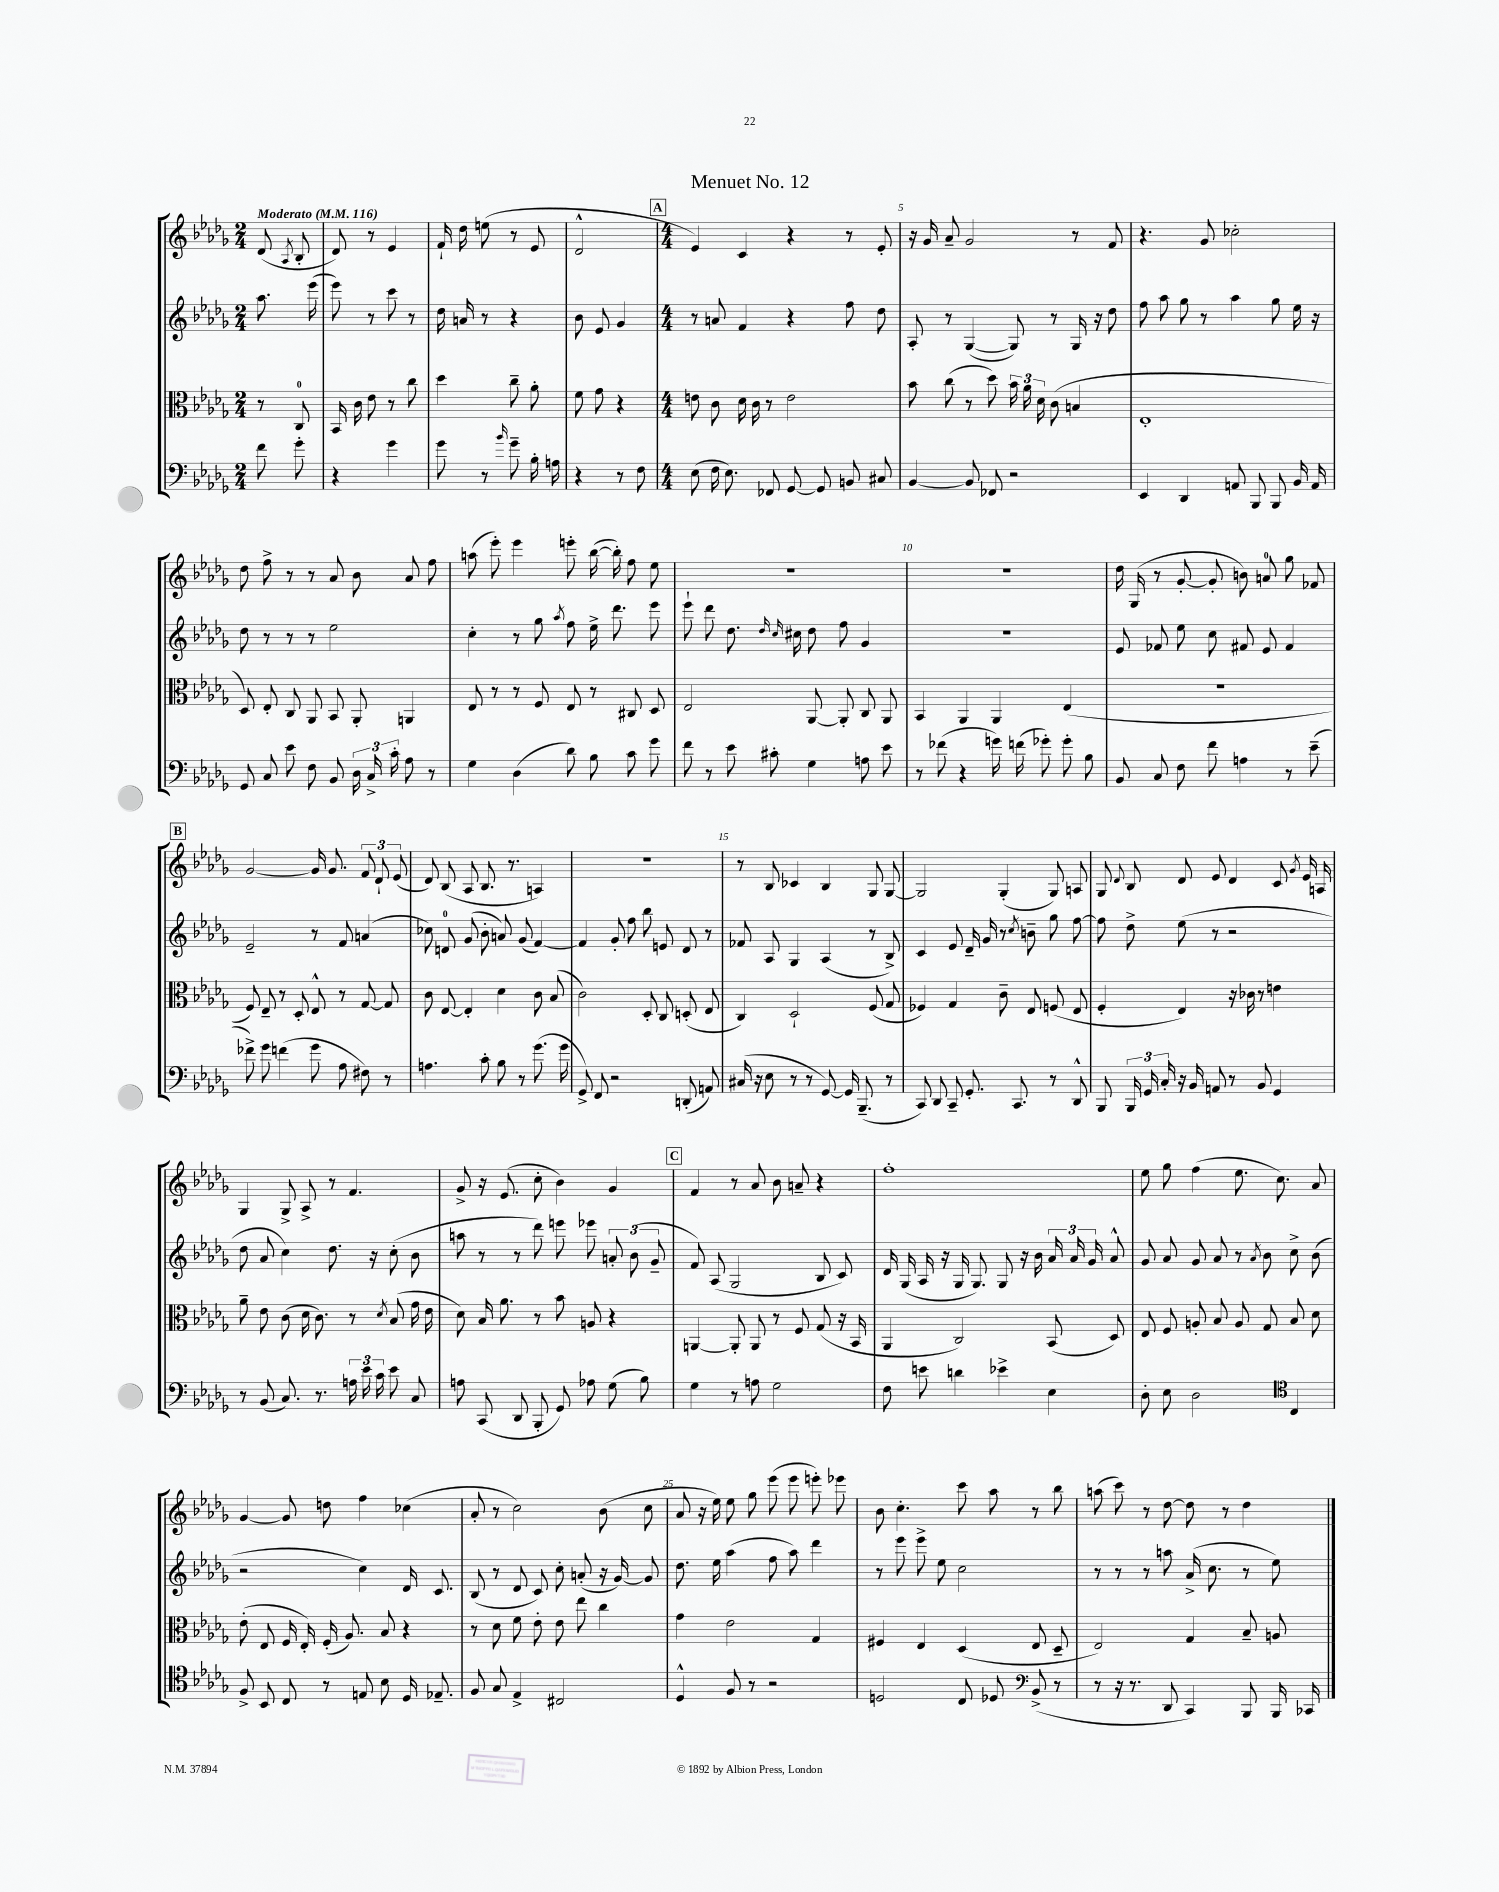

**kern	**kern	**kern	**kern
*staff4	*staff3	*staff2	*staff1
*clefF4	*clefC3	*clefG2	*clefG2
*k[b-e-a-d-g-]	*k[b-e-a-d-g-]	*k[b-e-a-d-g-]	*k[b-e-a-d-g-]
*M2/4	*M2/4	*M2/4	*M2/4
*MM116	*MM116	*MM116	*MM116
8f	8r	8.aa-	(8d-
.	.	.	8qA-
8g-'	8C	.	8B-'
.	.	(16eee-	.
=	=	=	=
4r	16BB-	8eee-)	8d-)
.	16c	.	.
.	8e-	8r	8r
4g-	8r	8ccc	4e-
.	8cc	8r	.
=	=	=	=
8g-	4dd-	16dd-	16f`
.	.	16a	16dd-
8r	.	8r	(8ee
16qqb-	.	.	.
8g-~	8cc~	4r	8r
16B-'	8a-'	.	8e-
16A	.	.	.
=	=	=	=
4r	8f	8b-	2d-^^
.	8g-	8e-	.
8r	4r	4g-	.
8F	.	.	.
=	=	=	=
*M4/4	*M4/4	*M4/4	*M4/4
(8E-	8e	8r	4e-)
16F	8c	8a	.
8.E-)	.	.	.
.	16d-	4f	4c
.	16c	.	.
8FF-	8r	.	.
[8GG-	2e	4r	4r
8GG-]	.	.	.
8BB	.	8ff	8r
8C#	.	8dd-	8e-'
=	=	=	=
[4BB-	8b-	8A-'	16r
.	.	.	16g-
.	(8cc	8r	8a-~
8BB-]	8r	([4G-	2g-
8FF-	8dd-)	.	.
2r	24b-	8G-])	.
.	24a-	.	.
.	24d-	.	.
.	(8c	8r	.
.	4B	16G-	8r
.	.	16r	.
.	.	8dd-	8f
=	=	=	=
4EE-	1E-'	8ff	4.r
.	.	8aa-	.
4DD-	.	8gg-	.
.	.	8r	8g-
8AA	.	4aa-	2cc-'
8BBB-	.	.	.
8BBB-	.	8gg-	.
16BB-	.	16ee-	.
16AA	.	16r	.
=	=	=	=
8GG-	8D-)	8dd-	8dd-
8C	8E-'	8r	8ff^
8e-	8C	8r	8r
8F	8AA-	8r	8r
8BB-	8BB-	2ee-	8a-
24D-	8AA-'	.	8b-
24C^	.	.	.
24c'	.	.	.
8A-	4AA	.	8a-
8r	.	.	8ff
=	=	=	=
4G-	8E-	4cc'	(8aa
.	8r	.	8eee-')
(4D-	8r	8r	4eee-
.	8F	8gg-	.
.	.	8qaa-	.
8d-)	8E-	8ff	8eee'
8B-	8r	16ee-^	([16bb-
.	.	8.ddd-	16bb-'])
8c	8C#	.	8ff
8g-	8D-	8eee-	8ee-
=	=	=	=
8f	2E-	8eee-`	1r
8r	.	8ddd-	.
8e-	.	8.dd-	.
8c#'	.	.	.
.	.	16qqdd-	.
.	.	16qqcc	.
.	.	16cc#	.
4G-	[8AA-	8dd-	.
.	8AA-']	8ff	.
8A	8C	4g-	.
8e-	8AA-	.	.
=	=	=	=
8r	4BB-	1r	1r
(8f-	.	.	.
4r	4AA-	.	.
16g)	4AA-	.	.
(16f	.	.	.
8g-')	.	.	.
8g-'	(4E-	.	.
8B-	.	.	.
=	=	=	=
8BB-	1r	8e-	16dd-
.	.	.	(16G-
8C	.	8f-	8r
8F	.	8ee-	[8g-'
8f	.	8cc	8g-']
4A	.	8f#	8b)
.	.	8e-	8a
8r	.	4f#	8gg-
(8e-~	.	.	8f-
=	=	=	=
8f-^)	8F)	2e-~	[2g-
8g-	8E-~	.	.
(4f	8r	.	.
.	8D-'	.	.
8g-	8E-^^	8r	16g-]
.	.	.	8.g-
8A-	8r	8f	.
8F#)	[8G-	(4a	12f
.	.	.	12d-`
8r	8G-]	.	.
.	.	.	(12e-
=	=	=	=
4.A	8c	8cc-)	8d-)
.	[8E-	8d	(8B-
.	4E-']	(8g-	8A-
8c'	.	8b-'	8.B-
8B-	4d-	8a)	.
.	.	.	8.r
8r	.	(8g-	.
(8.g-	8c	[4f)	4A)
.	(8B-	.	.
16g-	.	.	.
=	=	=	=
8GG-^)	2c)	4f]	1r
8FF	.	.	.
2r	.	8g-'	.
.	.	8ff	.
.	8D-'	8bb-	.
.	8C	8e	.
(8DD'	(8D'	8d-	.
8AA)	8E-	8r	.
=	=	=	=
(16C#	4C)	8f-	8r
16r	.	.	.
8E-	.	8A-	8B-
8r	2D-`	4G-	4c-
8r	.	.	.
[8GG-)	.	(4A-	4B-
16GG-]	.	.	.
(8.BBB-~	.	.	.
.	(8F	8r	8G-
8r	8G-	8B-^)	[8G-
=	=	=	=
8CC)	4F-)	4c	2G-]
8DD-	.	.	.
8CC~	4G-	8e-	.
8.GG-'	.	16d-~	.
.	.	16g-	.
.	8c~	8r	(4G-'
8.CC	.	.	.
.	.	8qcc	.
.	8E-	8b~	.
8r	(8F	8gg-	8G-)
8DD-^^	8E-	[8ff	8A
=	=	=	=
8BBB-	4F'	8ff]	8G-
.	.	.	8qqd-
24BBB-	.	8dd-^	8B-
24GG-	.	.	.
24C'	.	.	.
16r	4E-)	(8ee-	8d-
16BB-	.	.	.
8AA	.	8r	8e-
8r	16r	2r	4d-
.	16c-	.	.
8BB-	8r	.	.
4GG-	4e	.	8c
.	.	.	8qg-
.	.	.	16e-
.	.	.	16A
=	=	=	=
8r	8a-~	8dd-	4G-
(8BB-	8e-	8a-	.
8.C)	(8c	4cc)	8G-^
.	16d-	.	8A-^
8.r	8.c)	.	.
.	.	8.dd-	8r
24A	8r	.	4.f
24e-	.	.	.
.	.	16r	.
24c	.	.	.
.	8qd-	.	.
8e-	(8B-	(8cc'	.
8C	16g-	8b-	.
.	16e-	.	.
=	=	=	=
8A	8d-)	8aa	8g-^
(8CC	16B-	8r	16r
.	8.a-	.	(8.e-
8DD-	.	8r	.
8BBB-'	8r	8ddd-)	8cc'
8GG-)	8b-	8eee	4b-)
8A-	8A	8eee-	.
(8G-	4r	12a'	4g-
.	.	(12b-	.
8B-)	.	.	.
.	.	12g-~	.
=	=	=	=
4G-	[4AA	8f)	4f
.	.	(8A-	.
8r	8AA']	2G-	8r
8A	8AA	.	8a-
2G-	8r	.	8b-
.	8F	.	8a~
.	(8G-	8B-	4r
.	16r	8c)	.
.	16BB-	.	.
=	=	=	=
8F	4AA-	16d-	1ff'
.	.	(16G-	.
8e	.	16A-	.
.	.	16r	.
4d	2C)	16G-	.
.	.	8.G-)	.
4e-^	.	8G-	.
.	.	16r	.
.	.	16b-	.
4E-	(8BB-	24a-	.
.	.	24a-	.
.	.	24g-	.
.	8D-)	8a-^^	.
=	=	=	=
8D-'	8E-	8g-	8ee-
8E-	8F	8a-	8gg-
2D-	8A'	8g-	(4ff
.	8B-	8a-	.
.	8A	8r	8.ee-
.	.	8qa-	.
.	8G-	8b-	.
.	.	.	8.cc)
4C	8B-	8cc^	.
.	8d-	(8b-	8a-
=	=	=	=
*clefC4	*	*	*
8F^	(8e-'	2r	[4g-
8BB-	8E-	.	.
8C	16F	.	8g-]
.	16E-')	.	.
8r	(16F'	.	8dd
.	8.A-)	.	.
8E	.	4cc)	4ff
8B-	8B-	.	.
16D-	4r	16d-	(4cc-
8.E-~	.	8.c	.
=	=	=	=
8F	8r	(8B-	8a-'
8G-	8d-	8r	8r
4E-^	8f	8d-	2cc)
.	8e-'	8c)	.
2C#	8e-	8cc'	.
.	8ee-	(8a'	.
.	4cc	16r	(8b-
.	.	[16g-)	.
.	.	8g-]	8cc
=	=	=	=
4D-^^	4g-	8.dd-	8a-
.	.	.	16r
.	.	16ee-	16ee-)
8F	2e-	(4aa-	8ee-
8r	.	.	8gg-
2r	.	8ff	(8eee-
.	.	8aa-)	8eee-
.	4G-	4ddd-	8eee')
.	.	.	8eee-
=	=	=	=
2D	4F#	8r	8b-
.	.	8eee-	4.cc'
.	4E-	8eee-^	.
.	.	8ee-	.
8C	(4D-	2cc	8ccc
8D-	.	.	8aa-
(8BB-^	8E-	.	8r
8r	8D-~	.	8bb-
=	=	=	=
*clefF4	*	*	*
8r	2E-)	8r	(8aa
16r	.	8r	8ccc)
8.r	.	.	.
.	.	8r	8r
8DD-	.	8aa	[8dd-
4CC)	4G-	(16a-^	8dd-]
.	.	8.cc	.
.	.	.	8r
8BBB-	8B-~	8r	4dd-
16BBB-	8A	8ee-)	.
16CC-	.	.	.
==	==	==	==
*-	*-	*-	*-
